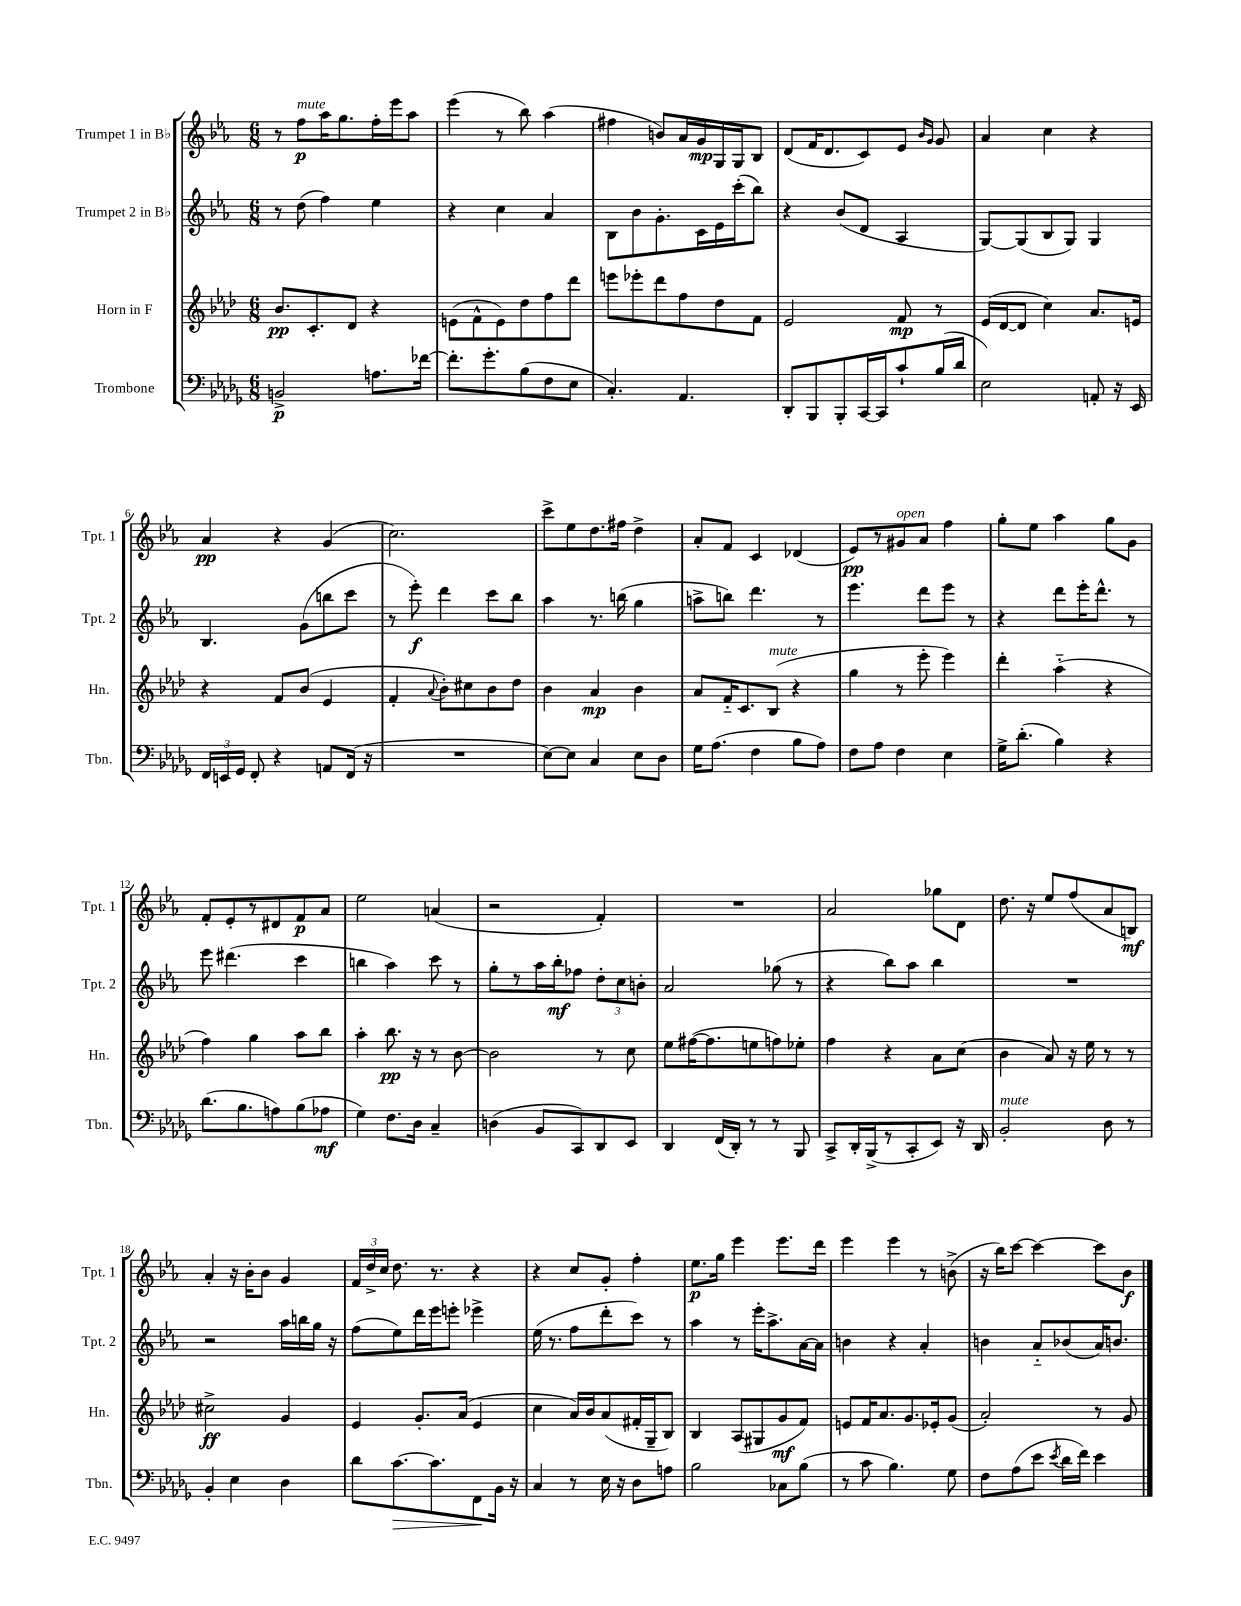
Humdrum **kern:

**kern	**kern	**kern	**kern
*staff4	*staff3	*staff2	*staff1
*clefF4	*clefG2	*clefG2	*clefG2
*k[b-e-a-d-g-]	*k[b-e-a-d-]	*k[b-e-a-]	*k[b-e-a-]
*M6/8	*M6/8	*M6/8	*M6/8
2BB^	8.b-	8r	8r
.	.	(8dd	8ff
.	8.c'	.	.
.	.	4ff)	16aa-
.	.	.	8.gg
.	8d-	.	.
8.A	4r	4ee-	16ff'
.	.	.	16eee-
.	.	.	8aa-
[16f-	.	.	.
=	=	=	=
8.f-']	(8e	4r	(4eee-
.	8f^^	.	.
8.g-'	.	.	.
.	8e)	4cc	8r
(8B-	8dd-	.	8bb-)
8F	8ff	4a-	(4aa-
8E-	8ddd-	.	.
=	=	=	=
4.C')	8eee	8B-	4ff#
.	8eee-'	8b-	.
.	8ddd-	8.g'	8b)
4.AA-	8ff	.	16a-
.	.	16c	16g
.	8dd-	16e-	16G
.	.	(16ccc'	16G
.	8f	8bb-)	8B-
=	=	=	=
8DD-'	2e-	4r	(8d
8BBB-	.	.	16f
.	.	.	8.d
8BBB-'	.	(8b-	.
[16CC	.	8d	8c)
16CC]	.	.	.
8c`	8f	4A-	8e-
.	.	.	16qqb-
.	.	.	16qqg
(16B-	8r	.	8g
16d-	.	.	.
=	=	=	=
2E-)	(16e-	[8G)	4a-
.	[16d-	.	.
.	8d-]	(8G]	.
.	4cc)	8B-	4cc
.	.	8G)	.
8AA'	8.a-	4G	4r
16r	.	.	.
16EE-	16e	.	.
=	=	=	=
24FF	4r	4.B-	4a-
24EE	.	.	.
24GG-	.	.	.
8FF'	.	.	.
4r	8f	.	4r
.	(8b-	(8g	.
8AA	4e-	8bb	(4g
(16FF	.	8ccc	.
16r	.	.	.
=	=	=	=
2.r	4f'	8r	2.cc)
.	.	8eee-')	.
.	8qqa-	.	.
.	8b-')	4ddd	.
.	8cc#	.	.
.	8b-	8ccc	.
.	8dd-	8bb-	.
=	=	=	=
[8E-)	4b-	4aa-	8ccc^
8E-]	.	.	8ee-
4C	4a-	8.r	8.dd
.	.	(16bb	16ff#
8E-	4b-	4gg	4dd^
8D-	.	.	.
=	=	=	=
16G-	8a-	8aa^	8a-'
(8.A-	.	.	.
.	16f'~	8bb)	8f
.	8.c	.	.
4F	.	4.ddd	4c
.	(8B-	.	.
8B-	4r	.	(4d-
8A-)	.	8r	.
=	=	=	=
8F	4gg	4.eee-	8e-)
8A-	.	.	8r
4F	8r	.	8g#
.	8eee-'	8ddd	8a-
4E-	4eee-)	8eee-	4ff
.	.	8r	.
=	=	=	=
16G-^	4ddd-'	4r	8gg'
(8.d-'	.	.	.
.	.	.	8ee-
4B-)	(4aa-'~	8ddd	4aa-
.	.	16eee-'	.
.	.	8.ddd^^	.
4r	4r	.	8gg
.	.	8r	8g
=	=	=	=
(8.d-	4ff)	8eee-	8f'
.	.	(4.ddd#	8e-'
8.B-	.	.	.
.	4gg	.	8r
8A)	.	.	8d#
(8B-	8aa-	4ccc	8f
8A-	8bb-	.	8a-
=	=	=	=
4G-)	4aa-'	4bb	2ee-
8.F	8.bb-	4aa-)	.
16D-	16r	.	.
4C~	8r	8ccc	(4a
.	[8b-	8r	.
=	=	=	=
(4D	2b-]	8gg'	2r
.	.	8r	.
8BB-	.	16aa-	.
.	.	16bb-'	.
8CC)	.	8ff-	.
8DD-	8r	12dd'	4f')
.	.	12cc	.
8EE-	8cc	.	.
.	.	12b'	.
=	=	=	=
4DD-	8ee-	2a-	2.r
.	([16ff#	.	.
.	8.ff#]	.	.
(16FF	.	.	.
16DD-')	.	.	.
8r	8ee	.	.
8r	8ff)	(8gg-	.
8BBB-	8ee-'	8r	.
=	=	=	=
8CC^	4ff	4r	2a-
16DD-'	.	.	.
(16BBB-^	.	.	.
8r	4r	8bb-)	.
8CC'	.	8aa-	.
8EE-)	8a-	4bb-	8gg-
16r	(8cc	.	8d
16DD-	.	.	.
=	=	=	=
2BB-'	4b-	2.r	8.dd
.	.	.	16r
.	8a-)	.	8ee-
.	16r	.	(8ff
.	16ee-	.	.
8D-	8r	.	8a-
8r	8r	.	8B)
=	=	=	=
4BB-'	2cc#^	2r	4a-'
4E-	.	.	16r
.	.	.	16b-'
.	.	.	8b-
4D-	4g	16aa-	4g
.	.	16bb	.
.	.	16gg	.
.	.	16r	.
=	=	=	=
8d-	4e-	(8ff	24f
.	.	.	24dd^
.	.	.	24cc
[8.c	.	8ee-)	8.dd
.	8.g'	16ddd	.
8.c]	.	16eee-	8.r
.	.	8eee'	.
.	(16a-	.	.
8FF	4e-	4eee-^	4r
16BB-	.	.	.
16r	.	.	.
=	=	=	=
4C	4cc	(16ee-	4r
.	.	8.r	.
8r	16a-)	8ff	8cc
.	16b-	.	.
16E-	(8a-	8ddd'	8g'
16r	.	.	.
8D-	16f#'	8ccc)	4ff'
.	16G~	.	.
8A	8B-)	8r	.
=	=	=	=
2B-	4B-	4aa-	8.ee-
.	.	.	16gg
.	(8A-	8r	4eee-
.	8G#	16eee-'	.
.	.	8.aa-^	.
8C-	8g	.	8.eee-
(8B-	8f)	[16a-	.
.	.	16a-]	16ddd
=	=	=	=
8r	8e	4b	4eee-
8c	16f	.	.
.	8.a-	.	.
4.B-)	.	4r	4eee-
.	8.g	.	.
.	.	4a-'	8r
.	16e-'	.	.
8G-	(8g	.	(8b^
=	=	=	=
8F	2a-')	4b	16r
.	.	.	16bb-)
(8A-	.	.	[8ccc
8e-	.	8a-'~	4ccc_
8qe-	.	.	.
16d-	.	(8b-	.
16f)	.	.	.
4e-	8r	16a-)	8ccc]
.	.	8.b	.
.	8g	.	8b-
==	==	==	==
*-	*-	*-	*-
